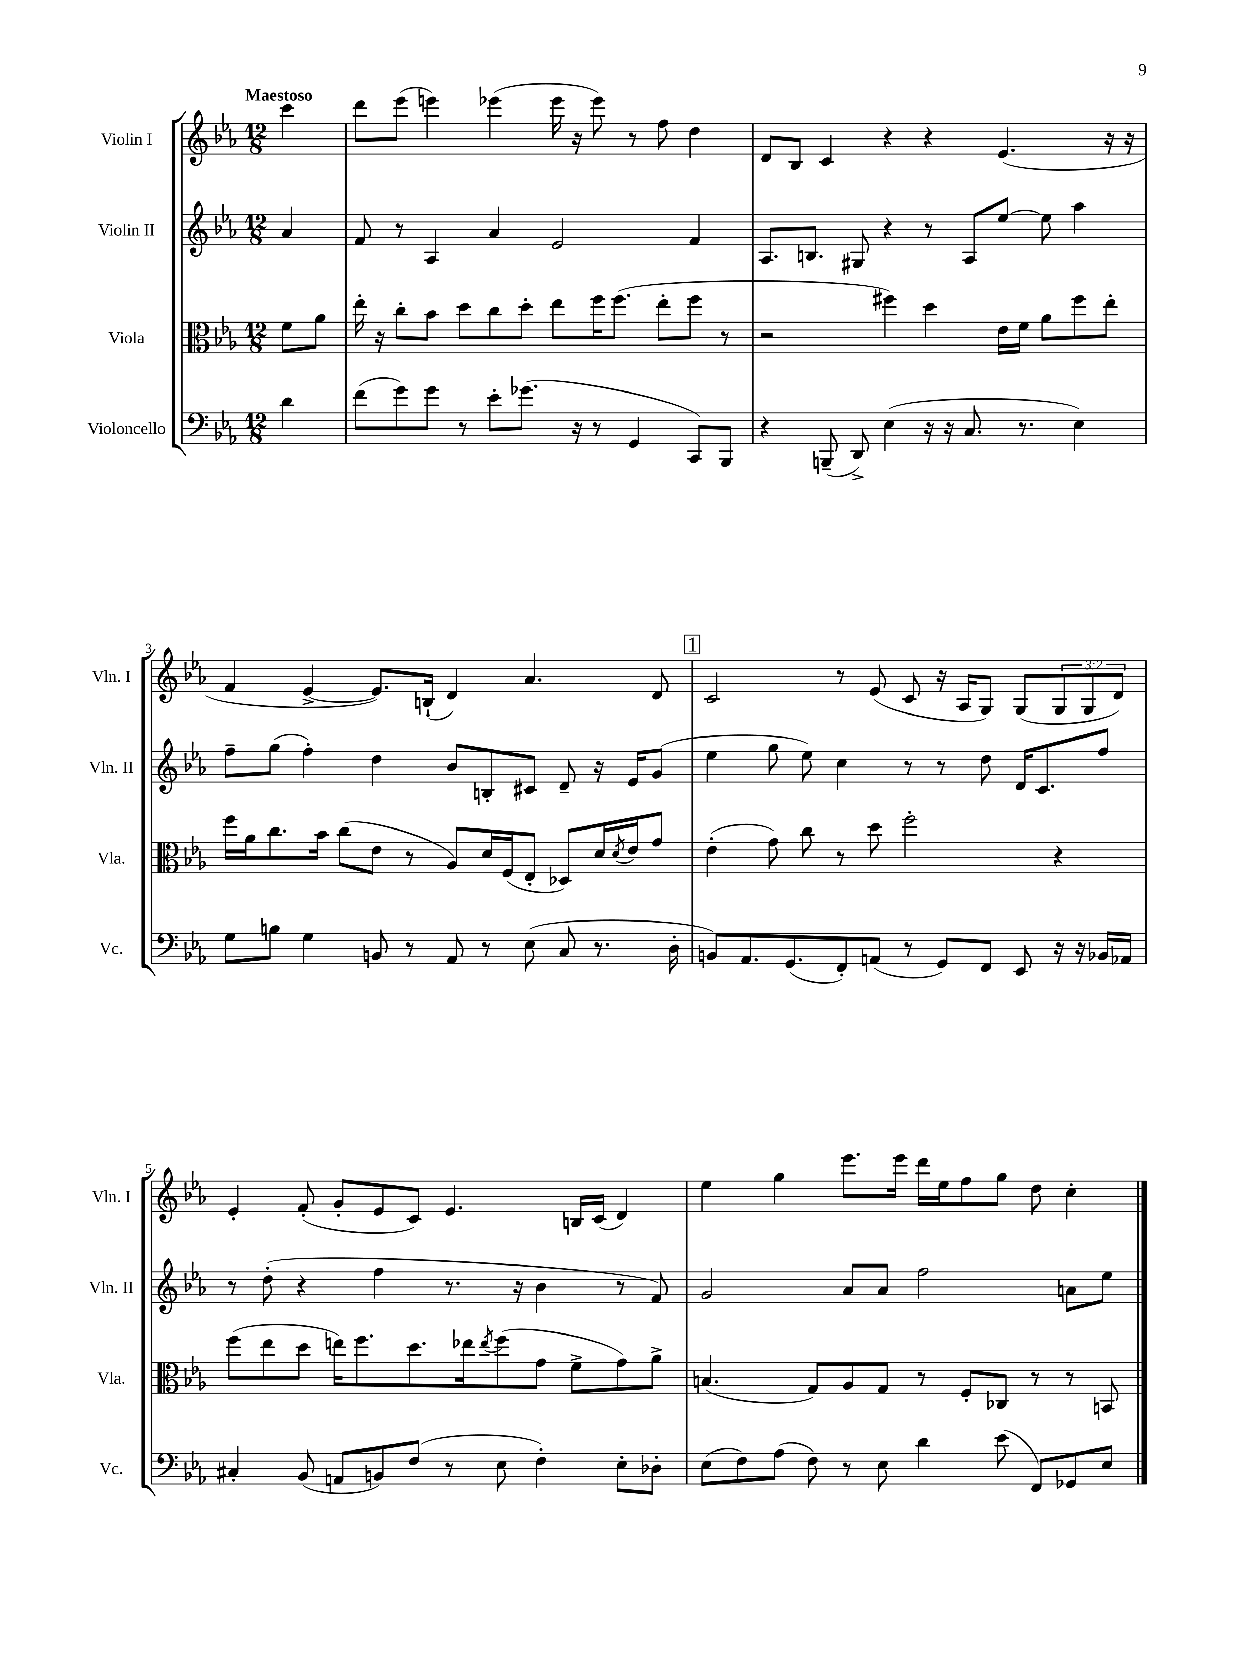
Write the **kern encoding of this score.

**kern	**kern	**kern	**kern
*part4	*part3	*part2	*part1
*staff4	*staff3	*staff2	*staff1
*I"Violoncello	*I"Viola	*I"Violin II	*I"Violin I
*I'Vc.	*I'Vla.	*I'Vln. II	*I'Vln. I
*clefF4	*clefC3	*clefG2	*clefG2
*k[b-e-a-]	*k[b-e-a-]	*k[b-e-a-]	*k[b-e-a-]
*M12/8	*M12/8	*M12/8	*M12/8
=	=	=	=
!	!	!	!LO:TX:a:B:t=Maestoso
4d\	8f\L	4a-/	4ccc\
.	8a-\J	.	.
=1	=1	=1	=1
(8f\L	16ee-'\	8f/	8ddd\L
.	16r	.	.
8g\)	8cc'\L	8r	(8eee-\J
8g\J	8b-\J	4A-/	4eeen\)
8r	8dd\L	.	.
8e-'\L	8cc\	4a-/	(4eee-X\
(8.g-X\J	8dd'\J	.	.
.	8ee-\L	2e-/	16eee-\
16r	.	.	16r
8r	16ff\K	.	8eee-\)
.	(8.ff\J	.	.
4GG/	.	.	8r
.	8ee-'\L	.	8ff\
8CC/L)	8ff\J	4f/	4dd\
8BBB-/J	8r	.	.
=2	=2	=2	=2
4r	2r	8.A-/L	8d/L
.	.	.	8B-/J
.	.	8.Bn/J	.
(8BBBn~/	.	.	4c/
8DD^/)	.	8G#X/	.
(4E-\	4ff#X\)	4r	4r
16r	4dd\	8r	4r
16r	.	.	.
8.C/	.	8A-/L	.
.	16e-\LL	[8ee-/J	(4.e-/
8.r	16f\JJ	.	.
.	8a-\L	8ee-\]	.
4E-\)	8ff#\	4aa-\	.
.	8ee-'\J	.	16r
.	.	.	16r
!!LO:LB:g=z
=3	=3	=3	=3
8G\L	16ff\LL	8ff~\L	4f/
.	16a-\J	.	.
8Bn\J	8.cc\	(8gg\J	.
4G\	.	4ff'\)	[4e-^/
.	16b-\Jk	.	.
.	(8cc\L	.	.
8BBn/	8e-\J	4dd\	8.e-/L])
8r	8r	.	.
.	.	.	(16Bn`/Jk
8AA-/	8A-/L)	8b-/L	4d/)
8r	16d/L	8Bn'/	.
.	(16F/J	.	.
(8E-\	8E-'/J	8c#X/J	4.a-/
8C/	8D-X/L)	8d~/	.
8.r	16d/L	16r	.
.	8qd/	.	.
.	16e-/J	16e-/KL	.
.	8g/J	(8g/J	8d/
16D'\	.	.	.
!!LO:REH:place=s1:t=1
=4	=4	=4	=4
8BBn/L)	(4e-'\	4ee-\	2c/
8.AA-/	.	.	.
.	8g\)	8gg\	.
(8.GG/	.	.	.
.	8cc\	8ee-\)	.
8FF'/)	8r	4cc\	8r
(8AAn/J	8dd\	.	(8e-/
8r	2ff'\	8r	8c/
8GG/L)	.	8r	16r
.	.	.	16A-/KL
8FF/J	.	8dd\	8G/J)
8EE-/	.	16d/KL	(8G/L
.	.	8.c/	.
16r	4r	.	12G/
16r	.	.	.
.	.	.	12G/
16BB-X/LL	.	8ff/J	.
.	.	.	12d/J)
16AA-X/JJ	.	.	.
!!LO:LB:g=z
=5	=5	=5	=5
4C#X'/	(8ff\L	8r	4e-'/
.	8ee-\	(8dd'\	.
(8BB-/	8dd\J	4r	(8f'/
8AAn/L	16een\KL)	.	8g'/L
.	8.ff\	.	.
8BBn/)	.	4ff\	8e-/
(8F/J	8.dd\	.	8c/J)
8r	.	8.r	4.e-/
.	16ee-X\k	.	.
.	8qee-/	.	.
8E-\	(8ff\	.	.
.	.	16r	.
4F'\)	8g\J	4b-\	.
.	8f^\L	.	16Bn/LL
.	.	.	(16c/JJ
8E-'\L	8g\)	8r	4d/)
8D-X'\J	8a-^\J	8f/)	.
=6	=6	=6	=6
(8E-\L	(4.Bn/	2g/	4ee-\
8F\)	.	.	.
(8A-\J	.	.	4gg\
8F\)	8G/L)	.	.
8r	8A-/	8a-/L	8.eee-\L
8E-\	8G/J	8a-/J	.
.	.	.	16eee-\Jk
4d\	8r	2ff\	16ddd\LL
.	.	.	16ee-\J
.	8F'/L	.	8ff\
(8e-\	8C-X/J	.	8gg\J
8FF/L)	8r	.	8dd\
8GG-X/	8r	8an\L	4cc'\
8E-/J	8BBn/	8ee-\J	.
==	==	==	==
*-	*-	*-	*-
